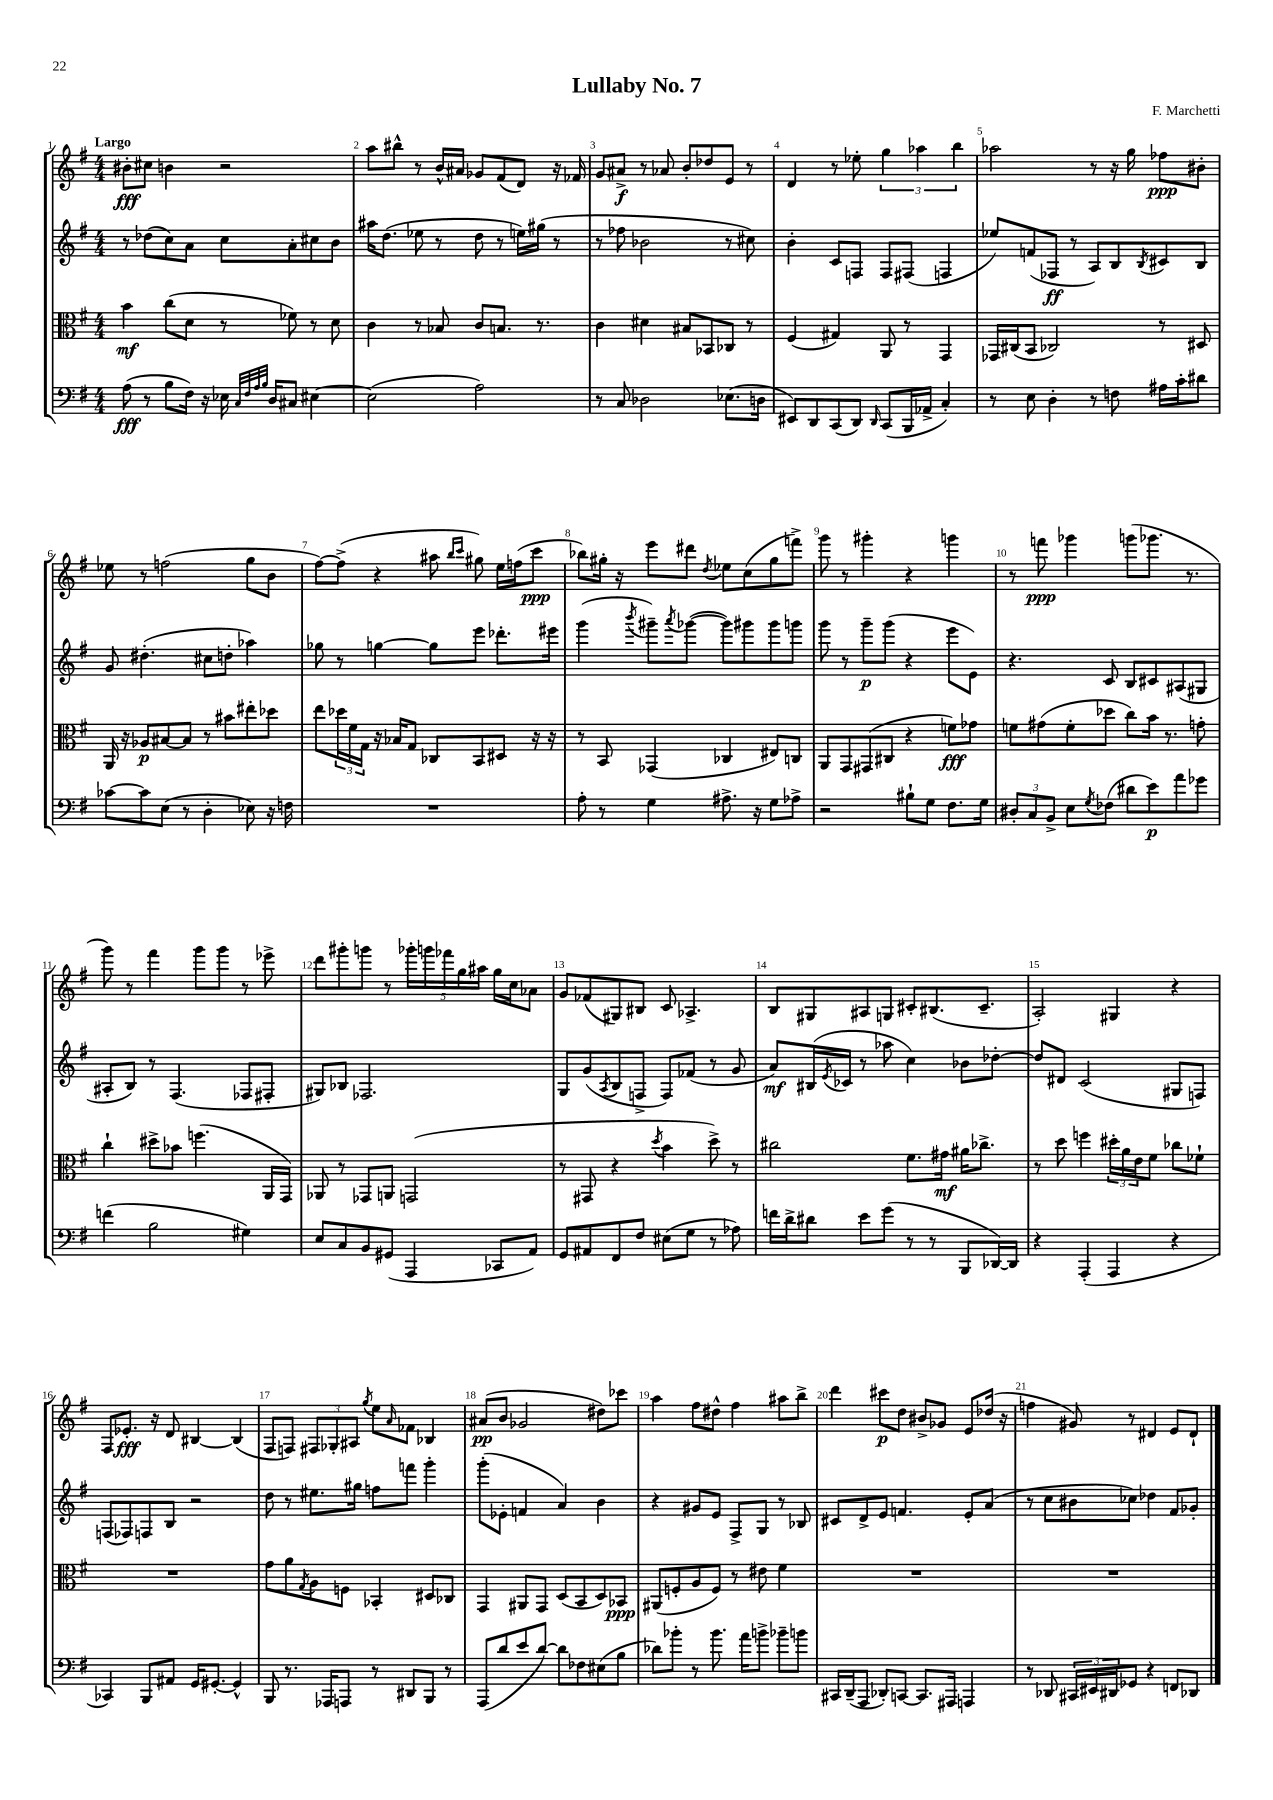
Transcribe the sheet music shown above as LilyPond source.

\header { title = "Lullaby No. 7" composer = "F. Marchetti" }
<<
\new StaffGroup <<
\new Staff = "s0" {
    \clef treble \key g \major \numericTimeSignature \time 4/4 \tempo "Largo"
    bis'8-.\fff cis''8 b'4 r2 |
    a''8 bis''8-^ r8 b'16-^ ais'16 ges'8 fis'8( d'8) r16 fes'16 |
    g'8 ais'8->\f r8 aes'8 b'8-. des''8 e'8 r8 |
    d'4 r8 ees''8-. \tuplet 3/2 { g''4 aes''4 b''4 } |
    aes''2 r8 r16 g''16 fes''8\ppp bis'8-. |
    ees''8 r8 f''2( g''8 b'8 |
    fis''8~) fis''8->( r4 ais''8 \grace { b''16 c'''16 } gis''8) e''16 f''16( c'''8\ppp |
    bes''8) gis''16-. r16 e'''8 dis'''8 \acciaccatura { d''8 } ees''8 c''8( gis''8 f'''8->) |
    g'''8 r8 gis'''4-. r4 g'''4 |
    r8 f'''8\ppp ges'''4 g'''8( ges'''8. r8. |
    g'''8) r8 fis'''4 g'''8 g'''8 r8 ees'''8-> |
    d'''8 gis'''8-. g'''8 r8 \tuplet 5/4 { ges'''16-. g'''16 fes'''16 g''16 ais''16 } g''16 c''16 aes'8 |
    g'8 fes'8( gis8) bis8 c'8 aes4.-> |
    b8 gis8 ais8 g8 cis'8-. bis8.( cis'8.-- |
    a2-.) gis4 r4 |
    fis8 ees'8.-.\fff r16 d'8 bis4~ bis4( |
    fis8 f8) \tuplet 3/2 { fis8 ges8-. ais8 } \acciaccatura { g''8 } e''8 \grace { a'16 } fes'8 bes4 |
    ais'8\pp( b'8 ges'2 dis''8) ces'''8 |
    a''4 fis''8 dis''8-^ fis''4 ais''8 b''8-> |
    d'''4 cis'''8\p d''8 bis'8-> ges'8 e'8 des''16( r16 |
    f''4 gis'8) r8 dis'4 e'8 dis'8-! \bar "|." |
}
\new Staff = "s1" {
    \clef treble \key g \major \numericTimeSignature \time 4/4
    r8 des''8( c''8) a'8 c''8 a'8-. cis''8 b'8 |
    ais''16 d''8.( ees''8 r8 d''8 r8 e''16) gis''16( r8 |
    r8 fes''8 bes'2 r8 cis''8) |
    b'4-. c'8 f8 f8 fis8( f4 |
    ees''8) f'8( fes8\ff r8 a8) b8 \acciaccatura { b8 } cis'8 b8 |
    g'8 dis''4.-.( cis''8 d''8-. aes''4) |
    ges''8 r8 g''4~ g''8 e'''8 des'''8.-. eis'''16 |
    g'''4( \acciaccatura { b'''8 } gis'''8--) \acciaccatura { a'''8 } ges'''8~( ges'''8) gis'''8 gis'''8 g'''8 |
    g'''8 r8 g'''8--\p g'''8( r4 e'''8 e'8) |
    r4. c'8 b8 cis'8 ais8( gis8 |
    ais8-. b8) r8 fis4.( fes8 fis8-. |
    gis8) bes8 fes2. |
    g8 g'8( \acciaccatura { a8 } b8 f8-> f8) fes'8( r8 g'8 |
    a'8\mf) bis16( \acciaccatura { e'8 } ces'16 r8 aes''8 c''4) bes'8 des''8~-. |
    des''8 dis'8 c'2( gis8 f8) |
    f8( fes8) f8 b8 r2 |
    d''8 r8 eis''8. gis''16 f''8 f'''8 g'''4-. |
    g'''8-.( ees'8-. f'4 a'4) b'4 |
    r4 gis'8 e'8 fis8-> g8 r8 bes8 |
    cis'8 d'8-> e'8 f'4. e'8-. a'8( |
    r8 c''8 bis'8 ces''8) des''4 fis'8 ges'8-. \bar "|." |
}
\new Staff = "s2" {
    \clef alto \key g \major \numericTimeSignature \time 4/4
    b'4\mf c''8( d'8 r8 fes'8) r8 d'8 |
    c'4 r8 bes8 c'8 b8. r8. |
    c'4 dis'4 bis8 bes,8 ces8 r8 |
    fis4( gis4) a,8 r8 g,4 |
    ges,16 cis16( b,8 ces2) r8 dis8 |
    a,16 r16 aes8\p bis8~ bis8 r8 bis'8 eis''8-. des''8 |
    e''8 \tuplet 3/2 { des''16 fis'16 g16 } r16 bes16 g8 ces8 b,8 dis8 r16 r16 |
    r8 b,8 ges,4( ces4 eis8) c8 |
    a,8 g,8 gis,8( cis8 r4 f'8\fff) ges'8 |
    f'8 gis'8( f'8-. des''8 c''8) b'16 r8. g'8-. |
    c''4-! dis''8-> bes'8 f''4.( a,16 g,16) |
    aes,8 r8 ges,8 a,8 g,2( |
    r8 gis,8 r4 \acciaccatura { d''8 } b'4 d''8->) r8 |
    cis''2 fis'8. gis'16\mf ais'16 ces''8.-> |
    r8 d''8 f''4 \tuplet 3/2 { dis''16-. a'16 e'16 } fis'8 ces''8 fes'8-! |
    R1 |
    g'8 a'8 \acciaccatura { g8 } a8 f8 bes,4-. dis8 ces8 |
    g,4 ais,8 g,8 d8( b,8 d8) bes,8\ppp |
    ais,8( f8-. a8 f8) r8 eis'8 fis'4 |
    R1 |
    R1 \bar "|." |
}
\new Staff = "s3" {
    \clef bass \key g \major \numericTimeSignature \time 4/4
    a8\fff( r8 b8 fis16) r16 ees16 \grace { c32 fis32 a32 b32 } d16 cis8 eis4~ |
    eis2( a2) |
    r8 c8 des2 ees8.( d16 |
    eis,8) d,8 c,8( d,8) \grace { d,16 } c,8( b,,16 aes,16-> c4-.) |
    r8 e8 d4-. r8 f8 ais16 c'16-. dis'8 |
    ces'8~ ces'8 e8( r8 d4-. ees8) r16 f16 |
    R1 |
    a8-. r8 g4 ais8.-> r16 g8 aes8-> |
    r2 bis8-! g8 fis8. g16 |
    \tuplet 3/2 { dis8-. c8 b,8-> } e8 \acciaccatura { g8 } fes8( dis'8 e'8\p) a'8 ges'8 |
    f'4( b2 gis4) |
    e8 c8 b,8 gis,8( a,,4 ces,8 a,8) |
    g,8 ais,8 fis,8 fis8 eis8( g8 r8 aes8) |
    f'16 d'16-> dis'8 e'8 g'8( r8 r8 b,,8 des,16~) des,16 |
    r4 a,,4-.( a,,4 r4 |
    ces,4) b,,8 ais,8 g,16 gis,8.~-. gis,4-^ |
    b,,8 r8. aes,,16 a,,8 r8 dis,8 b,,8 r8 |
    a,,8( d'8 e'8 d'8~) d'8 fes8 eis8( b8 |
    des'8) bes'8-. r8 bes'8. a'16 b'8-> bes'8-- b'8 |
    cis,16 d,16--( a,,8 des,8-.) c,8~ c,8. ais,,16 a,,4 |
    r8 des,8 \tuplet 3/2 { cis,16 eis,16 dis,16 } ges,8 r4 f,8 des,8 \bar "|." |
}
>>
>>
\layout { \context { \Score \override BarNumber.break-visibility = ##(#f #t #t) barNumberVisibility = #all-bar-numbers-visible } }
